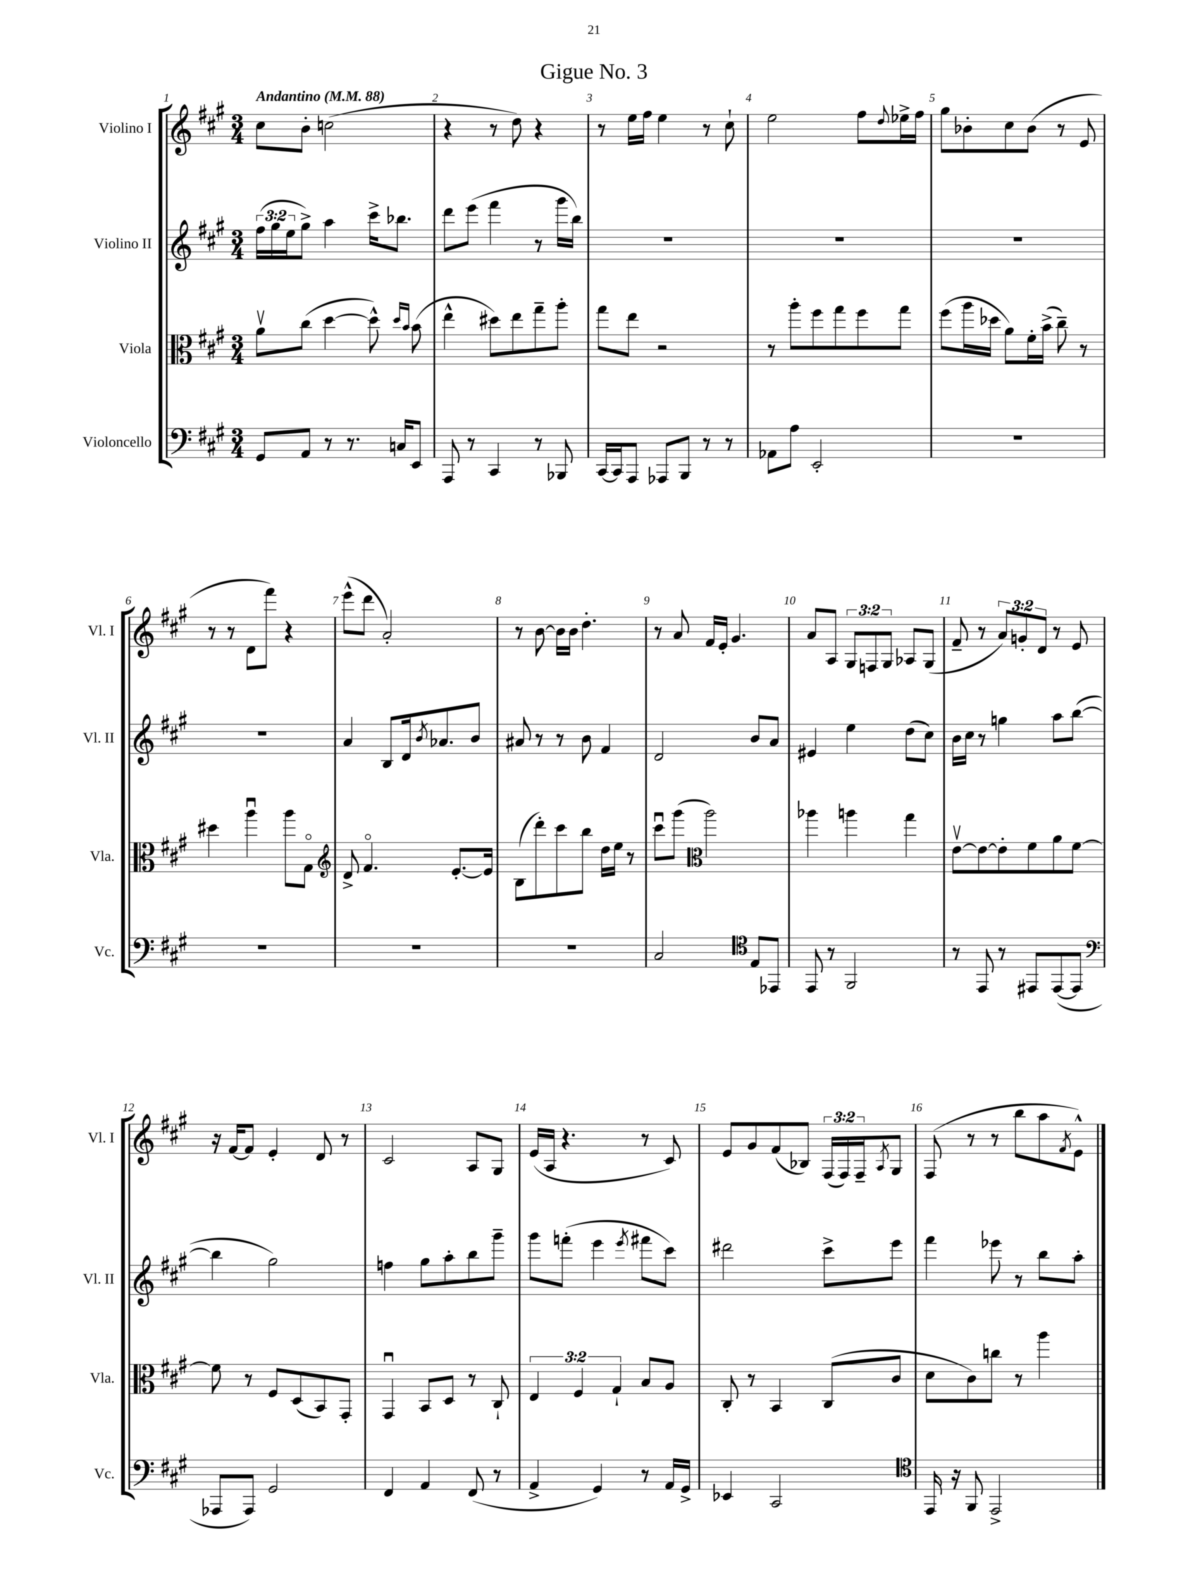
\header { title = "Gigue No. 3" }
<<
\new StaffGroup <<
\new Staff = "s0" \with { instrumentName = "Violino I" shortInstrumentName = "Vl. I" } {
    \clef treble \key a \major \numericTimeSignature \time 3/4 \override Staff.TupletNumber.text = #tuplet-number::calc-fraction-text \tempo "Andantino" 4 = 88
    cis''8 b'8-. c''2( |
    r4 r8 d''8) r4 |
    r8 e''16 fis''16 e''4 r8 cis''8-! |
    e''2 fis''8 \appoggiatura { d''8 } ees''16-> fis''16 |
    gis''8 bes'8-. cis''8 bes'8( r8 e'8 |
    r8 r8 d'8 fis'''8) r4 |
    e'''8-^( d'''8 a'2-.) |
    r8 b'8~ b'16 b'16 d''4.-. |
    r8 a'8 fis'16 e'16-. gis'4. |
    a'8 a8 \tuplet 3/2 { gis8 f8 gis8 } aes8 gis8( |
    fis'8-- r8 \tuplet 3/2 { a'8) g'8-. d'8 } r8 e'8 |
    r16 fis'16~ fis'8 e'4-. d'8 r8 |
    cis'2 a8 gis8 |
    e'16( a16 r4. r8 cis'8) |
    e'8 gis'8 fis'8( bes8) \tuplet 3/2 { fis16( fis16) fis16-- } \acciaccatura { a8 } gis8 |
    fis8( r8 r8 b''8 a''8 \acciaccatura { fis'8 } e'8-^) \bar "|." |
}
\new Staff = "s1" \with { instrumentName = "Violino II" shortInstrumentName = "Vl. II" } {
    \clef treble \key a \major \numericTimeSignature \time 3/4 \override Staff.TupletNumber.text = #tuplet-number::calc-fraction-text
    \tuplet 3/2 { fis''16( gis''16 e''16 } gis''8->) a''4 cis'''16-> bes''8. |
    d'''8 e'''8( fis'''4 r8 gis'''16 b''16) |
    R2. |
    R2. |
    R2. |
    R2. |
    a'4 b8 d'16 \acciaccatura { b'8 } aes'8. b'8 |
    ais'8 r8 r8 b'8 fis'4 |
    d'2 b'8 a'8 |
    eis'4 e''4 d''8( cis''8) |
    b'16 cis''16 r8 g''4 a''8 b''8~( |
    b''4 gis''2) |
    f''4 gis''8 a''8-. b''8 gis'''8-- |
    gis'''8 f'''8-.( e'''4 \acciaccatura { e'''8 } fis'''8 cis'''8) |
    dis'''2 cis'''8-> e'''8 |
    fis'''4 ees'''8 r8 b''8 a''8-. \bar "|." |
}
\new Staff = "s2" \with { instrumentName = "Viola" shortInstrumentName = "Vla." } {
    \clef alto \key a \major \numericTimeSignature \time 3/4 \override Staff.TupletNumber.text = #tuplet-number::calc-fraction-text
    a'8\upbow cis''8( d''4~ d''8-^) \grace { d''16 b'16 } b'8( |
    e''4-^ dis''8) e''8 gis''8-- a''8-. |
    gis''8 e''8 r2 |
    r8 a''8-. fis''8 gis''8 fis''8 gis''8 |
    fis''8( a''16 des''16 a'8) fis'16-. b'16->( cis''8--) r8 |
    dis''4 a''4\downbow a''8 gis8\flageolet |
    \clef treble d'8-> fis'4.\flageolet e'8.~-. e'16 |
    b8( d'''8-.) cis'''8 b''8 d''16 e''16 r8 |
    cis'''8\downbow gis'''8( \clef alto a''2) |
    aes''4 a''4 gis''4 |
    e'8~\upbow e'8~ e'8-. fis'8 a'8 fis'8~ |
    fis'8 r8 fis8 d8( b,8) gis,8-. |
    gis,4\downbow b,8 d8 r8 cis8-! |
    \tuplet 3/2 { e4 fis4 gis4-! } b8 a8 |
    cis8-. r8 b,4 cis8( cis'8 |
    d'8 cis'8) c''8 r8 a''4 \bar "|." |
}
\new Staff = "s3" \with { instrumentName = "Violoncello" shortInstrumentName = "Vc." } {
    \clef bass \key a \major \numericTimeSignature \time 3/4
    gis,8 a,8 r8 r8. c16 e,8 |
    a,,8 r8 cis,4 r8 bes,,8 |
    cis,16~ cis,16 a,,8 aes,,8 b,,8 r8 r8 |
    aes,8 a8 e,2-. |
    R2. |
    R2. |
    R2. |
    R2. |
    cis2 \clef tenor e8 ees,8 |
    e,8 r8 fis,2 |
    r8 e,8 r8 eis,8 eis,8~( eis,8 |
    \clef bass aes,,8 aes,,8) gis,2 |
    fis,4 a,4 fis,8( r8 |
    a,4-> gis,4) r8 a,16 gis,16-> |
    ees,4 cis,2 |
    \clef tenor e,16 r16 fis,8 e,2-> \bar "|." |
}
>>
>>
\layout { \context { \Score \override BarNumber.break-visibility = ##(#f #t #t) barNumberVisibility = #all-bar-numbers-visible } }
